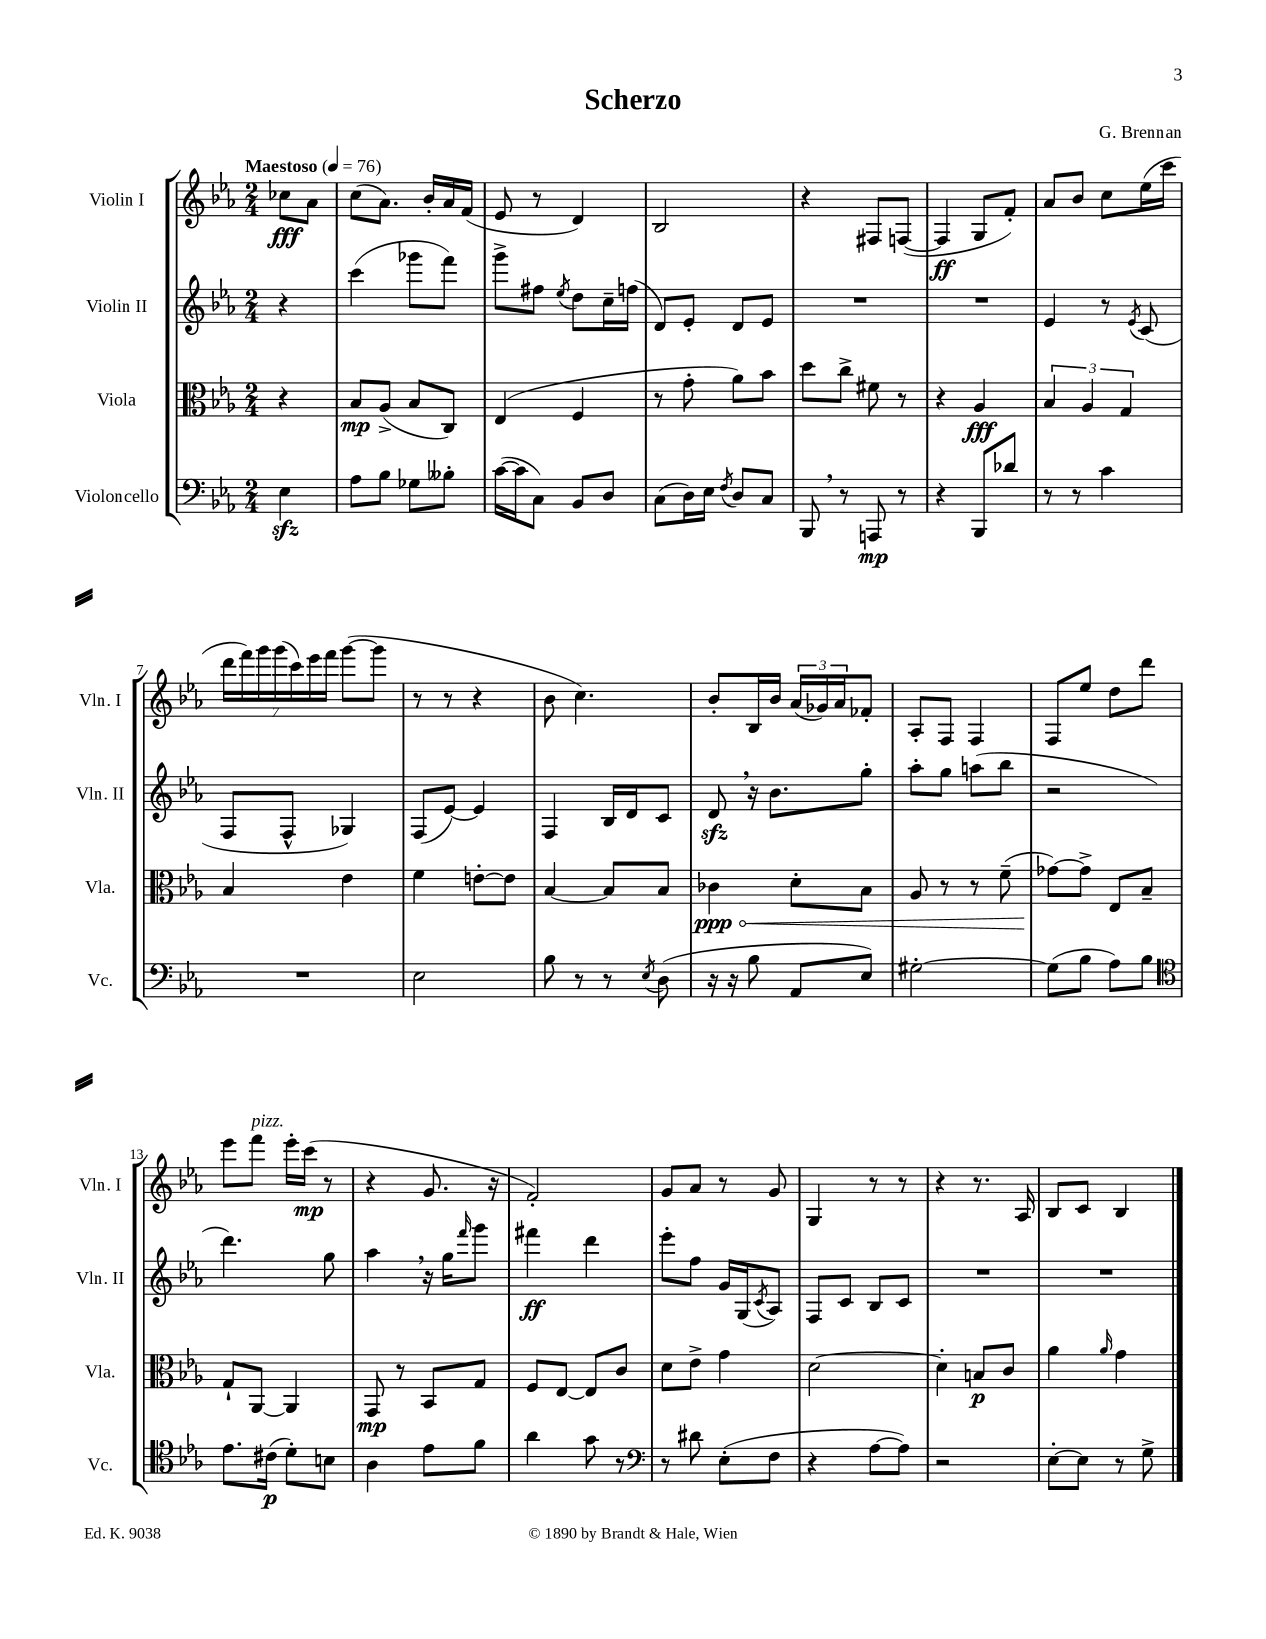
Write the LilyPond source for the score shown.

\header { title = "Scherzo" composer = "G. Brennan" }
<<
\new StaffGroup <<
\new Staff = "s0" \with { instrumentName = "Violin I" shortInstrumentName = "Vln. I" } {
    \clef treble \key ees \major \numericTimeSignature \time 2/4 \partial 4 \tempo "Maestoso" 4 = 76
    ces''8\fff aes'8 |
    c''8( aes'8.) bes'16-. aes'16 f'16( |
    ees'8 r8 d'4) |
    bes2 |
    r4 fis8 f8~( |
    f4\ff g8 f'8-.) |
    aes'8 bes'8 c''8 ees''16( c'''16 |
    \tuplet 7/4 { d'''16 f'''16) g'''16 g'''16( c'''16) ees'''16 f'''16 } g'''8~( g'''8 |
    r8 r8 r4 |
    bes'8 c''4.) |
    bes'8-. bes16 bes'16 \tuplet 3/2 { aes'16( ges'16) aes'16 } fes'8-. |
    aes8-. f8 f4 |
    f8 ees''8 d''8 d'''8 |
    ees'''8 f'''8^\markup { \italic "pizz." } ees'''16-. c'''16\mp( r8 |
    r4 g'8. r16 |
    f'2-.) |
    g'8 aes'8 r8 g'8 |
    g4 r8 r8 |
    r4 r8. aes16 |
    bes8 c'8 bes4 \bar "|." |
}
\new Staff = "s1" \with { instrumentName = "Violin II" shortInstrumentName = "Vln. II" } {
    \clef treble \key ees \major \numericTimeSignature \time 2/4 \partial 4
    r4 |
    c'''4( ges'''8 f'''8) |
    g'''8-> fis''8 \acciaccatura { ees''8 } d''8 c''16-- f''16( |
    d'8) ees'8-. d'8 ees'8 |
    R2 |
    R2 |
    ees'4 r8 \acciaccatura { ees'8 } c'8( |
    f8 f8-^ ges4) |
    f8( ees'8~) ees'4 |
    f4 bes16 d'16 c'8 |
    d'8\sfz \breathe r16 bes'8. g''8-. |
    aes''8-. g''8 a''8( bes''8 |
    r2 |
    d'''4.) g''8 |
    aes''4 \breathe r16 g''16 \grace { f'''16 } g'''8 |
    fis'''4\ff d'''4 |
    ees'''8-. f''8 g'16 g16( \acciaccatura { c'8 } aes8) |
    f8 c'8 bes8 c'8 |
    R2 |
    R2 \bar "|." |
}
\new Staff = "s2" \with { instrumentName = "Viola" shortInstrumentName = "Vla." } {
    \clef alto \key ees \major \numericTimeSignature \time 2/4 \partial 4
    r4 |
    bes8\mp aes8->( bes8 c8) |
    ees4( f4 |
    r8 g'8-. aes'8) bes'8 |
    d''8 c''8-> fis'8 r8 |
    r4 aes4\fff |
    \tuplet 3/2 { bes4 aes4 g4 } |
    bes4 ees'4 |
    f'4 e'8~-. e'8 |
    bes4~ bes8 bes8 |
    \once \override Hairpin.circled-tip = ##t ces'4\ppp\< d'8-. bes8 |
    aes8 r8 r8 f'8--( |
    ges'8~\!) ges'8-> ees8 bes8-- |
    g8-! aes,8~ aes,4 |
    g,8\mp r8 bes,8 g8 |
    f8 ees8~ ees8 c'8 |
    d'8 ees'8-> g'4 |
    d'2~ |
    d'4-. b8\p c'8 |
    aes'4 \grace { aes'16 } g'4 \bar "|." |
}
\new Staff = "s3" \with { instrumentName = "Violoncello" shortInstrumentName = "Vc." } {
    \clef bass \key ees \major \numericTimeSignature \time 2/4 \partial 4
    ees4\sfz |
    aes8 bes8 ges8 beses8-. |
    c'16~( c'16 c8) bes,8 d8 |
    c8( d16) ees16 \acciaccatura { f8 } d8 c8 |
    bes,,8 \breathe r8 a,,8\mp r8 |
    r4 bes,,8 des'8 |
    r8 r8 c'4 |
    R2 |
    ees2 |
    bes8 r8 r8 \acciaccatura { ees8 } d8( |
    r16 r16 bes8 aes,8 ees8) |
    gis2~-. |
    gis8( bes8 aes8) bes8 |
    \clef tenor ees'8. cis'16\p( d'8-.) b8 |
    aes4 ees'8 f'8 |
    aes'4 g'8 r8 |
    \clef bass r8 dis'8 ees8-.( f8 |
    r4 aes8~ aes8) |
    r2 |
    ees8~-. ees8 r8 g8-> \bar "|." |
}
>>
>>
